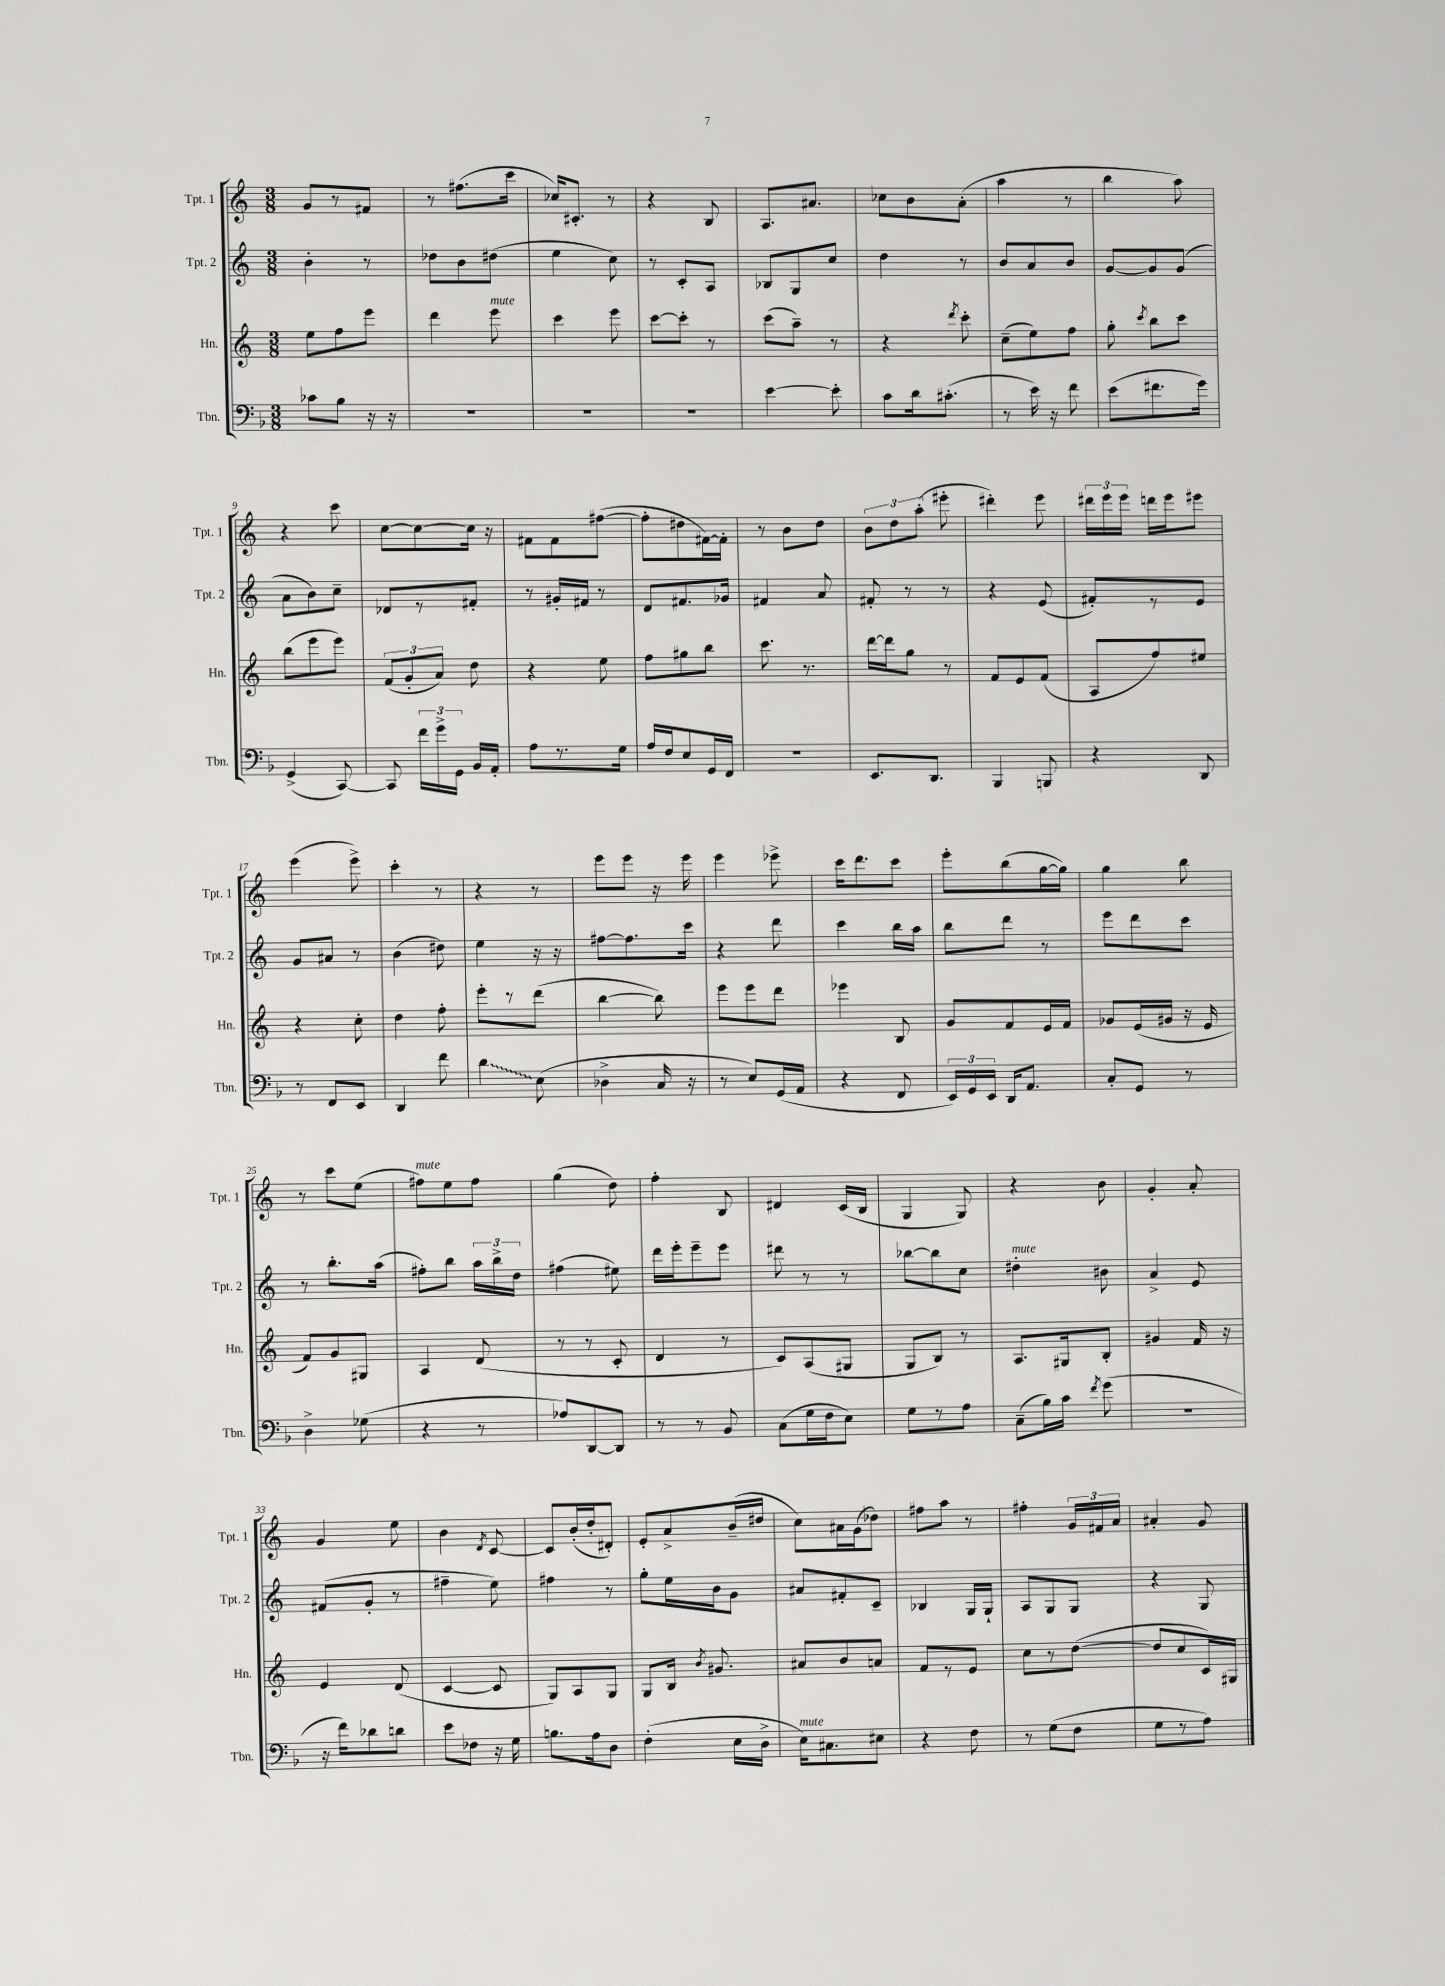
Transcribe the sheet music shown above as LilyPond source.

<<
\new StaffGroup <<
\new Staff = "s0" \with { instrumentName = "Tpt. 1" shortInstrumentName = "Tpt. 1" } {
    \clef treble \key c \major \numericTimeSignature \time 3/8
    \autoBeamOff g'8[ r8 fis'8] |
    r8 fis''8.[( c'''16] |
    ces''16[) cis'8.]-. r8 |
    r4 b8 |
    a8.[ ais'8.] |
    ces''8[ b'8 a'8]-.( |
    a''4 r8 |
    b''4 a''8) |
    r4 c'''8 |
    c''8[~ c''8~ c''16] r16 |
    fis'8[ fis'8 fis''8]~( |
    fis''8[-. dis''8 fis'16~) fis'16]-. |
    r8 b'8[ d''8] |
    \tuplet 3/2 { b'8[ d''8 a''8]-.( } eis'''8-. |
    dis'''4-.) e'''8 |
    \tuplet 3/2 { dis'''16[ e'''16 e'''16] } d'''16[ e'''16 eis'''8] |
    e'''4( e'''8->) |
    c'''4-. r8 |
    r4 r8 |
    e'''8[ e'''8] r16 e'''16 |
    e'''4 ees'''8-> |
    c'''16[ d'''8. c'''8] |
    e'''8[-. b''8( g''16~ g''16]) |
    g''4 b''8 |
    r8 c'''8[ e''8]( |
    fis''8[^\markup { \italic "mute" }) e''8 fis''8] |
    g''4( d''8) |
    f''4-. b8 |
    dis'4 c'16[( b16] |
    g4 g8) |
    r4 b'8 |
    g'4-. a'8-. |
    g'4 e''8 |
    b'4 \acciaccatura { d'8 } c'8~ |
    c'8[ b'16-.( d''16-. dis'8]-.) |
    e'8[-. a'8-> b'16--( dis''16] |
    c''8[) ais'16 g'16( des''8]) |
    fis''8[ a''8] r8 |
    fis''4-. \tuplet 3/2 { g'16[ fis'16 a'16] } |
    ais'4-. g'8 \bar "|." |
}
\new Staff = "s1" \with { instrumentName = "Tpt. 2" shortInstrumentName = "Tpt. 2" } {
    \clef treble \key c \major \numericTimeSignature \time 3/8
    \autoBeamOff b'4-. r8 |
    des''8[ b'8 dis''8]( |
    e''4 c''8) |
    r8 c'8[-. a8] |
    bes8[ g8 c''8] |
    d''4 r8 |
    b'8[ a'8 b'8] |
    g'8[~ g'8 g'8]( |
    a'8[ b'8) c''8]-- |
    des'8[ r8 fis'8]-. |
    r8 gis'16[-. fis'16] r8 |
    d'8[ fis'8. ges'16] |
    fis'4 a'8 |
    fis'8-. r8 r8 |
    r4 e'8( |
    fis'8[-.) r8 e'8] |
    g'8[ ais'8] r8 |
    b'4( dis''8) |
    e''4 r16 r16 |
    fis''8[~ fis''8. c'''16] |
    r4 d'''8 |
    c'''4 b''16[ a''16] |
    b''8[ d'''8] r8 |
    e'''8[ d'''8 c'''8] |
    r8 b''8.[-. a''16]( |
    fis''8[-.) b''8] \tuplet 3/2 { a''16[ b''16-> d''16] } |
    fis''4( eis''8) |
    d'''16[ e'''16-. e'''8-- e'''8] |
    dis'''8 r8 r8 |
    bes''8[~ bes''8 c''8] |
    dis''4-.^\markup { \italic "mute" } bis'8 |
    a'4-> e'8 |
    fis'8[( g'8]-. r8 |
    fis''4-- e''8) |
    fis''4 r8 |
    g''8[-. e''16 b'16 g'8] |
    ais'8[ fis'8-. c'8]-- |
    bes4 g16[ g16]-! |
    a8[ g8 g8] |
    r4 g8 \bar "|." |
}
\new Staff = "s2" \with { instrumentName = "Hn." shortInstrumentName = "Hn." } {
    \clef treble \key c \major \numericTimeSignature \time 3/8
    \autoBeamOff e''8[ f''8 e'''8] |
    d'''4 e'''8^\markup { \italic "mute" } |
    c'''4 e'''8 |
    c'''8[~ c'''8]-. r8 |
    c'''8[( a''8]--) r8 |
    r4 \acciaccatura { d'''8 } c'''8-. |
    c''8[--( e''8) f''8] |
    g''8-. \acciaccatura { c'''8 } b''8[ c'''8] |
    b''8[( e'''8 e'''8]) |
    \tuplet 3/2 { f'8[( g'8-. a'8]) } d''8 |
    r4 e''8 |
    f''8[ gis''8 b''8] |
    c'''8. r8. |
    d'''16[~ d'''16 g''8] r8 |
    f'8[ e'8 f'8]( |
    a8[ f''8) eis''8] |
    r4 c''8-. |
    d''4 f''8-. |
    e'''8[-. r8 d'''8]( |
    b''4~ b''8) |
    e'''8[ e'''8 d'''8] |
    ees'''4 b8 |
    g'8[ f'8 e'16 f'16] |
    ges'8[ e'16( gis'16] r16 e'16 |
    f'8[) g'8 gis8] |
    a4 d'8( |
    r8 r8 c'8-. |
    d'4 r8 |
    c'8[) a8( gis8] |
    g8[ b8]) r8 |
    a8.[ gis16 b8]-. |
    gis'4 f'16 r16 |
    e'4 d'8( |
    c'4~ c'8 |
    g8[) a8 g8] |
    g8[ b16] \acciaccatura { b'8 } gis'8. |
    ais'8[ b'8 a'8] |
    f'8[ r8 e'8] |
    c''8[ r8 d''8]~( |
    d''8[ c''8 c'16) gis16] \bar "|." |
}
\new Staff = "s3" \with { instrumentName = "Tbn." shortInstrumentName = "Tbn." } {
    \clef bass \key f \major \numericTimeSignature \time 3/8
    \autoBeamOff ces'8[ bes8] r16 r16 |
    R4. |
    R4. |
    R4. |
    e'4~ e'8-. |
    c'8[ d'16 cis'8.]-.( |
    r8 e'16) r16 f'8 |
    e'8[( fis'8. g'16]) |
    g,4->( c,8~) |
    c,8 \tuplet 3/2 { f'16[ g'16-> g,16] } bes,16[ a,16]-. |
    a8[ r8. g16] |
    a16[ f16 e8 g,16 f,16] |
    R4. |
    e,8.[ d,8.] |
    bes,,4 b,,8 |
    r4 d,8 |
    r8 f,8[ e,8] |
    d,4 f'8 |
    \once \override Glissando.style = #'zigzag d'4\glissando e8( |
    des4-> c16 r16 |
    r8 e8[) g,16( a,16] |
    r4 f,8 |
    \tuplet 3/2 { e,16[) g,16 e,16] } d,16[ a,8.] |
    c8[-. g,8] r8 |
    d4-> ges8( |
    r4 r8 |
    aes8[) d,8~ d,8] |
    r8 r8 bes,8 |
    c8[( g16 f16 e8]) |
    g8[ r8 a8] |
    c8[--( bes16) c'16] \acciaccatura { f'8 } g'8( |
    R4. |
    r16 f'16[) des'8 d'8] |
    e'8[ fes8] r16 g16 |
    b8.[ a16 d8] |
    f4-.( e16[ d16]-> |
    e16[^\markup { \italic "mute" }) cis8. eis8] |
    r4 f8 |
    r8 g8[( f8] |
    g8[ r8 a8]) \bar "|." |
}
>>
>>
